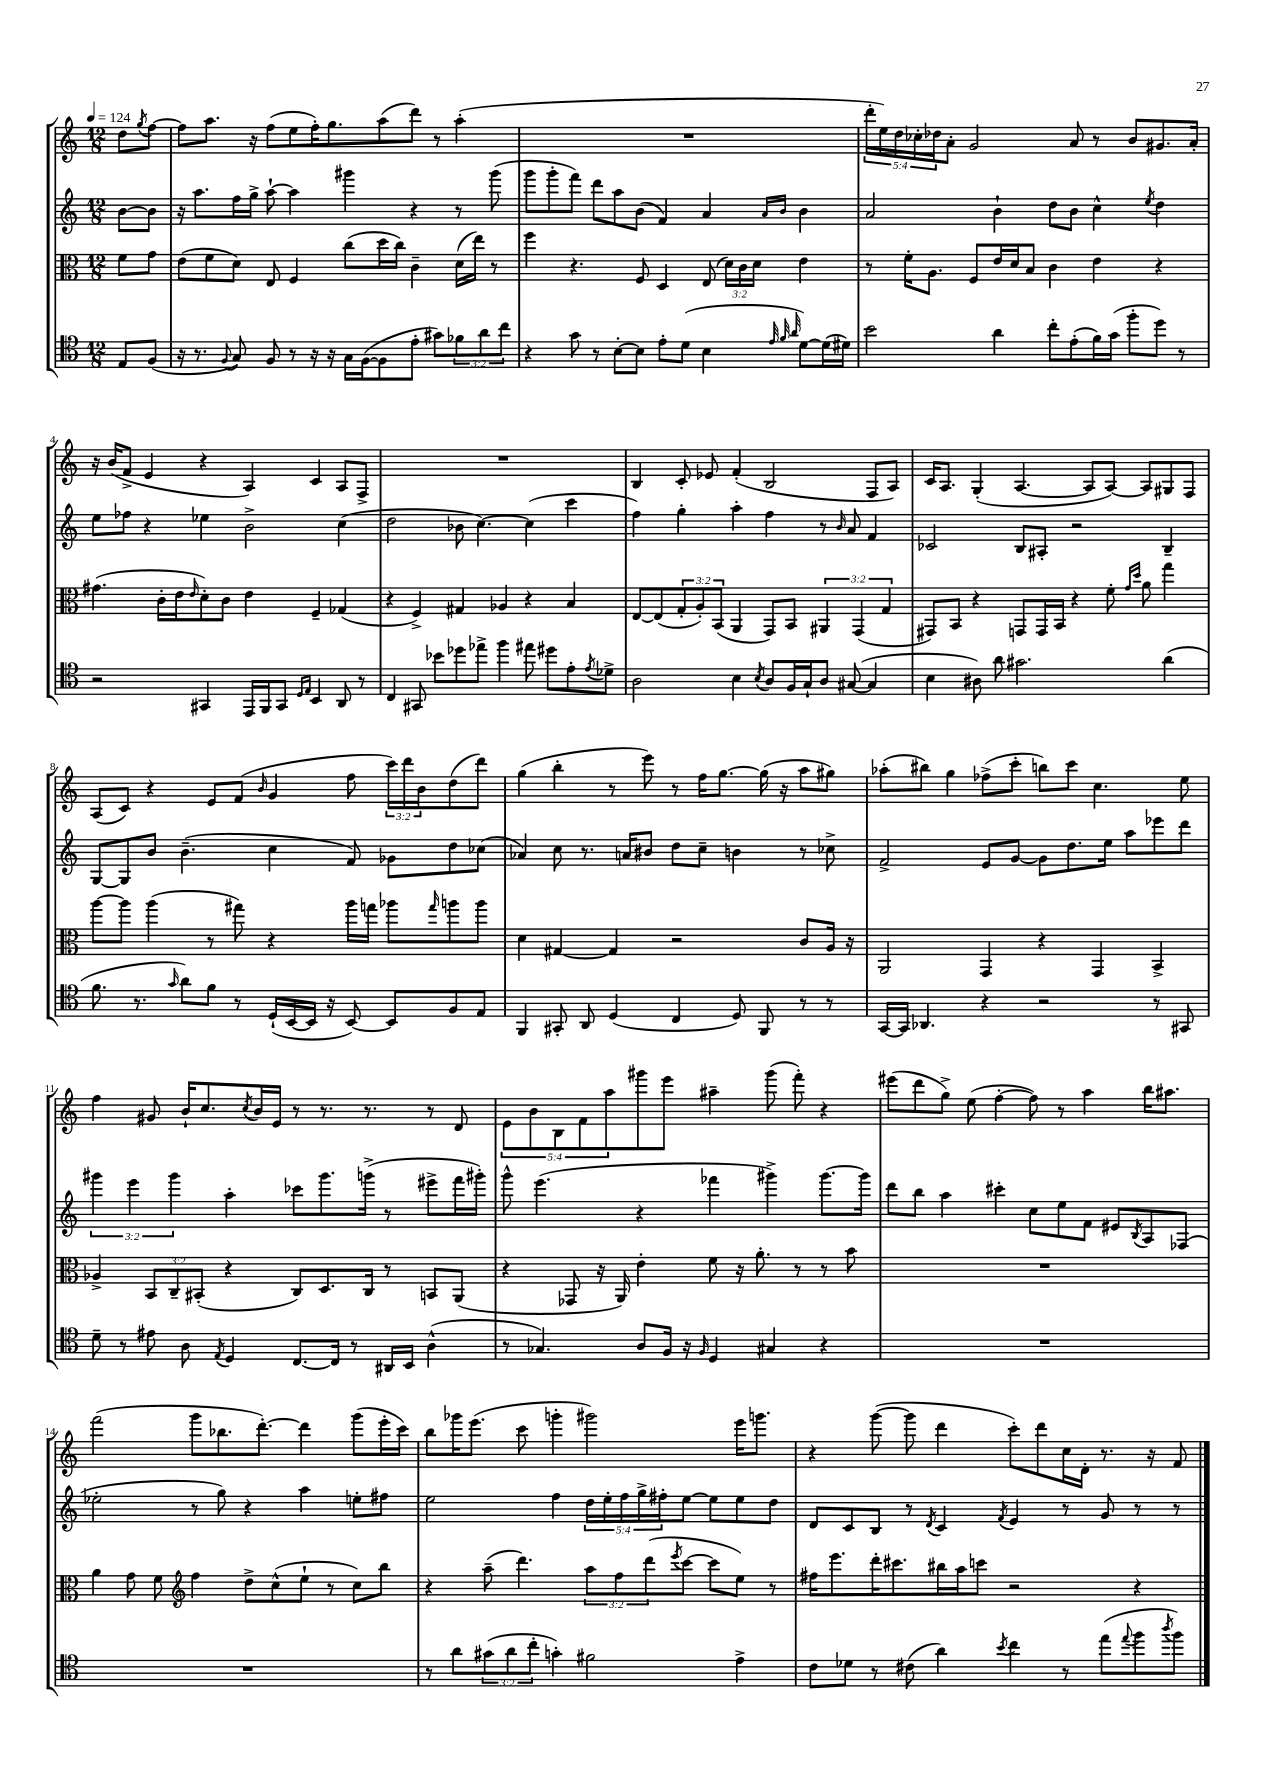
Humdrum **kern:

**kern	**kern	**kern	**kern
*staff4	*staff3	*staff2	*staff1
*clefC4	*clefC3	*clefG2	*clefG2
*k[]	*k[]	*k[]	*k[]
*M12/8	*M12/8	*M12/8	*M12/8
*MM124	*MM124	*MM124	*MM124
8E	8f	[8b	8dd
.	.	.	8qgg
(8F	8g	8b]	[8ff
=	=	=	=
16r	(8e	16r	8ff]
8.r	.	8.aa	.
.	8f	.	8.aa
8qqF	.	.	.
8G)	8d)	16ff	.
.	.	16gg^	16r
8F	8E	[8aa`	(8ff
8r	4F	4aa]	8ee
16r	.	.	16ff')
16r	.	.	8.gg
16G	(8cc	4ggg#	.
([16F	.	.	.
8F]	16dd	.	(8aa
.	16cc)	.	.
8e'	4c~	4r	8ddd)
8g#)	.	.	8r
12f-	(16d	8r	(4aa'
.	16ee)	.	.
12a	.	.	.
.	8r	(8ggg#	.
12cc	.	.	.
=	=	=	=
4r	4ff	8ggg	1.r
.	.	8ggg'	.
8g	4.r	8fff)	.
8r	.	8ddd	.
[8B'	.	8aa	.
8B]	8F	(8b	.
8e'	4D	4f)	.
(8d	.	.	.
4B	(8E	4a	.
.	24d)	.	.
.	24c	.	.
.	24d	.	.
32qqe	.	.	.
32qqf	.	16qqa	.
32qqa	.	16qqb	.
[8d)	4e	4b	.
(16d]	.	.	.
16d#)	.	.	.
=	=	=	=
2b	8r	2a	20ddd'
.	.	.	20ee)
.	.	.	20dd
.	16f'	.	.
.	.	.	20cc-'
.	8.A	.	.
.	.	.	20dd-
.	.	.	8a'
.	8F	.	2g
4a	16e	4b`	.
.	16d	.	.
.	8B	.	.
8cc'	4c	8dd	.
(8e'	.	8b	8a
16f)	4e	4cc^^	8r
(16g	.	.	.
8ff'	.	.	8b
.	.	8qee	.
8dd)	4r	4dd	8.g#
8r	.	.	.
.	.	.	16a'
=	=	=	=
2r	(4.g#	8ee	16r
.	.	.	(16b
.	.	8ff-	8f^
.	.	4r	4e
.	16c'	.	.
.	16e	.	.
.	16qqe	.	.
4GG#	8d')	4ee-	4r
.	8c	.	.
16EE	4e	2b^	4A)
16FF	.	.	.
8GG#	.	.	.
16qqD	.	.	.
16qqE	.	.	.
4BB	4F~	.	4c
8AA	(4G-	(4cc	8A
8r	.	.	8F^
=	=	=	=
4C	4r	2dd	1.r
8GG#	4F^)	.	.
8b-	.	.	.
8dd-	4G#	8b-	.
8ee-^	.	[4.cc)	.
4ff	4A-	.	.
8ee#	4r	(4cc]	.
8dd#	.	.	.
8e'	4B	4ccc	.
8qe	.	.	.
8d-^	.	.	.
=	=	=	=
2A	[8E	4ff)	4B
.	(8E]	.	.
.	12G'	4gg'	8c'
.	12A')	.	.
.	.	.	8e-
.	(12BB	.	.
4B	4AA	4aa'	(4f'
8qB	.	.	.
8A	8GG)	4ff	2B
16F	8BB	.	.
16G`	.	.	.
8A	6AA#	8r	.
.	.	16qqb	.
([8G#	.	8a	.
.	(6GG	.	.
4G#]	.	4f	8F
.	6G	.	.
.	.	.	8A)
=	=	=	=
4B	8GG#)	2c-	16c
.	.	.	8.A
.	8BB	.	.
8A#)	4r	.	(4G'
8a	.	.	.
2.g#	8GG	8B	[4.A
.	16GG	8A#'	.
.	16BB	.	.
.	4r	2r	.
.	.	.	8A]
.	8f'	.	[8A)
.	16qqg	.	.
.	16qqdd	.	.
.	8a	.	8A]
(4a	4gg	4B~	8G#
.	.	.	8F
=	=	=	=
8.f	[8aa	[8G	(8A
.	8aa]	8G]	8c)
8.r	.	.	.
.	(4aa	8b	4r
16qqg	.	.	.
8a)	.	(4.b~	.
8f	8r	.	8e
8r	8gg#)	.	(8f
.	.	.	16qqb
(16D`	4r	4cc	4g
[16BB	.	.	.
16BB]	.	.	.
16r	.	.	.
[8BB)	16aa	8f)	8ff
.	16gg	.	.
8BB]	8aa-	8g-	24ccc)
.	.	.	24ddd
.	.	.	24b
.	16qqgg	.	.
8F	8aa	8dd	(8dd
8E	8aa	(8cc-	8ddd)
=	=	=	=
4FF	4d	4a-)	(4gg
8GG#'	[4G#	8cc	4bb'
8AA	.	8.r	.
(4D	4G#]	.	8r
.	.	16a	.
.	.	8b#	8eee)
4C	2r	8dd	8r
.	.	8cc~	16ff
.	.	.	[8.gg
8D)	.	4b	.
8FF	.	.	(16gg]
.	.	.	16r
8r	8c	8r	8aa
8r	16A	8cc-^	8gg#)
.	16r	.	.
=	=	=	=
[16GG	2AA	2f^	(8aa-'
16GG]	.	.	.
4.AA-	.	.	8bb#)
.	.	.	4gg
4r	4GG	8e	(8ff-^
.	.	[8g	8ccc'
2r	4r	8g]	8bb)
.	.	8.dd	8ccc
.	4GG	.	4.cc
.	.	16ee	.
.	.	8aa	.
8r	4BB^	8eee-	.
8GG#	.	8ddd	8ee
=	=	=	=
8d~	4A-^	6ggg#	4ff
8r	.	.	.
.	.	6eee	.
8e#	12BB	.	8g#
.	12C~	6ggg#	.
8A	.	.	16b`
.	(12BB#'	.	.
.	.	.	8.cc
8qE	.	.	.
4D	4r	4aa'	.
.	.	.	8qcc
.	.	.	16b
.	.	.	16e
[8.C	8C)	8ccc-	8r
.	8.D	8.ggg#	8.r
16C]	.	.	.
8r	.	.	.
.	16C	(16ggg^	8.r
16AA#	8r	8r	.
16BB	.	.	.
(4A^^	8BB	8eee#^	8r
.	(8AA	16fff	8d
.	.	16ggg#')	.
=	=	=	=
8r	4r	8ggg^^	10e
.	.	.	10b
4.G-)	.	(4.eee	.
.	.	.	10B
.	8GG-	.	.
.	.	.	10f
.	16r	.	.
.	.	.	10aa
.	16AA)	.	.
8A	4e'	4r	8ggg#
16F	.	.	8eee
16r	.	.	.
16qqF	.	.	.
4D	8f	4fff-	4aa#~
.	16r	.	.
.	8.a'	.	.
4G#	.	4ggg#^)	(8ggg#
.	8r	.	8fff')
4r	8r	[8.ggg#	4r
.	8b	.	.
.	.	16ggg#]	.
=	=	=	=
1.r	1.r	8ddd	(8eee#
.	.	8bb	8ddd
.	.	4aa	8gg^)
.	.	.	(8ee
.	.	4ccc#'	[4ff'
.	.	8cc	8ff])
.	.	8ee	8r
.	.	8f	4aa
.	.	8e#	.
.	.	8qB	.
.	.	8A	16bb
.	.	.	8.aa#
.	.	(8F-	.
=	=	=	=
1.r	4a	2ee-'	(2fff
.	8g	.	.
.	8f	.	.
*	*clefG2	*	*
.	4ff	8r	8ggg
.	.	8gg)	8.bb-
.	8dd^	4r	.
.	.	.	[8.ddd')
.	(8cc^^	.	.
.	8ee`	4aa	4ddd]
.	8r	.	.
.	8cc)	8ee'	(8ggg
.	8bb	8ff#	16eee'
.	.	.	16ccc)
=	=	=	=
8r	4r	2ee	8bb
8a	.	.	16ggg-
.	.	.	(8.eee
(12g#	(8aa~	.	.
12a	.	.	.
.	4.ddd)	.	8ccc
12cc'	.	.	.
4g')	.	4ff	4ggg'
2f#	12aa	20dd	2ggg#)
.	.	20ee'	.
.	12ff	.	.
.	.	20ff	.
.	.	20gg^	.
.	(12ddd	.	.
.	.	20ff#'	.
.	8qeee	.	.
.	[8ccc	[8ee	.
.	8ccc]	8ee]	.
4e^	8ee)	8ee	16eee
.	.	.	8.ggg
.	8r	8dd	.
=	=	=	=
8c	16ff#	8d	4r
.	8.eee	.	.
8d-	.	8c	.
8r	16ddd'	8B	([8ggg
.	8.ccc#	.	.
(8c#	.	8r	8ggg]
.	.	8qd	.
4a)	16bb#	4c	4ddd
.	16aa	.	.
.	8ccc	.	.
8qb	.	8qf	.
4cc	2r	4e	8ccc')
.	.	.	8ddd
8r	.	8r	16cc
.	.	.	16d'
(8ee	.	8g	8.r
8qqee	.	.	.
8ff	4r	8r	.
.	.	.	16r
8qaa	.	.	.
8ff)	.	8r	8f
==	==	==	==
*-	*-	*-	*-
